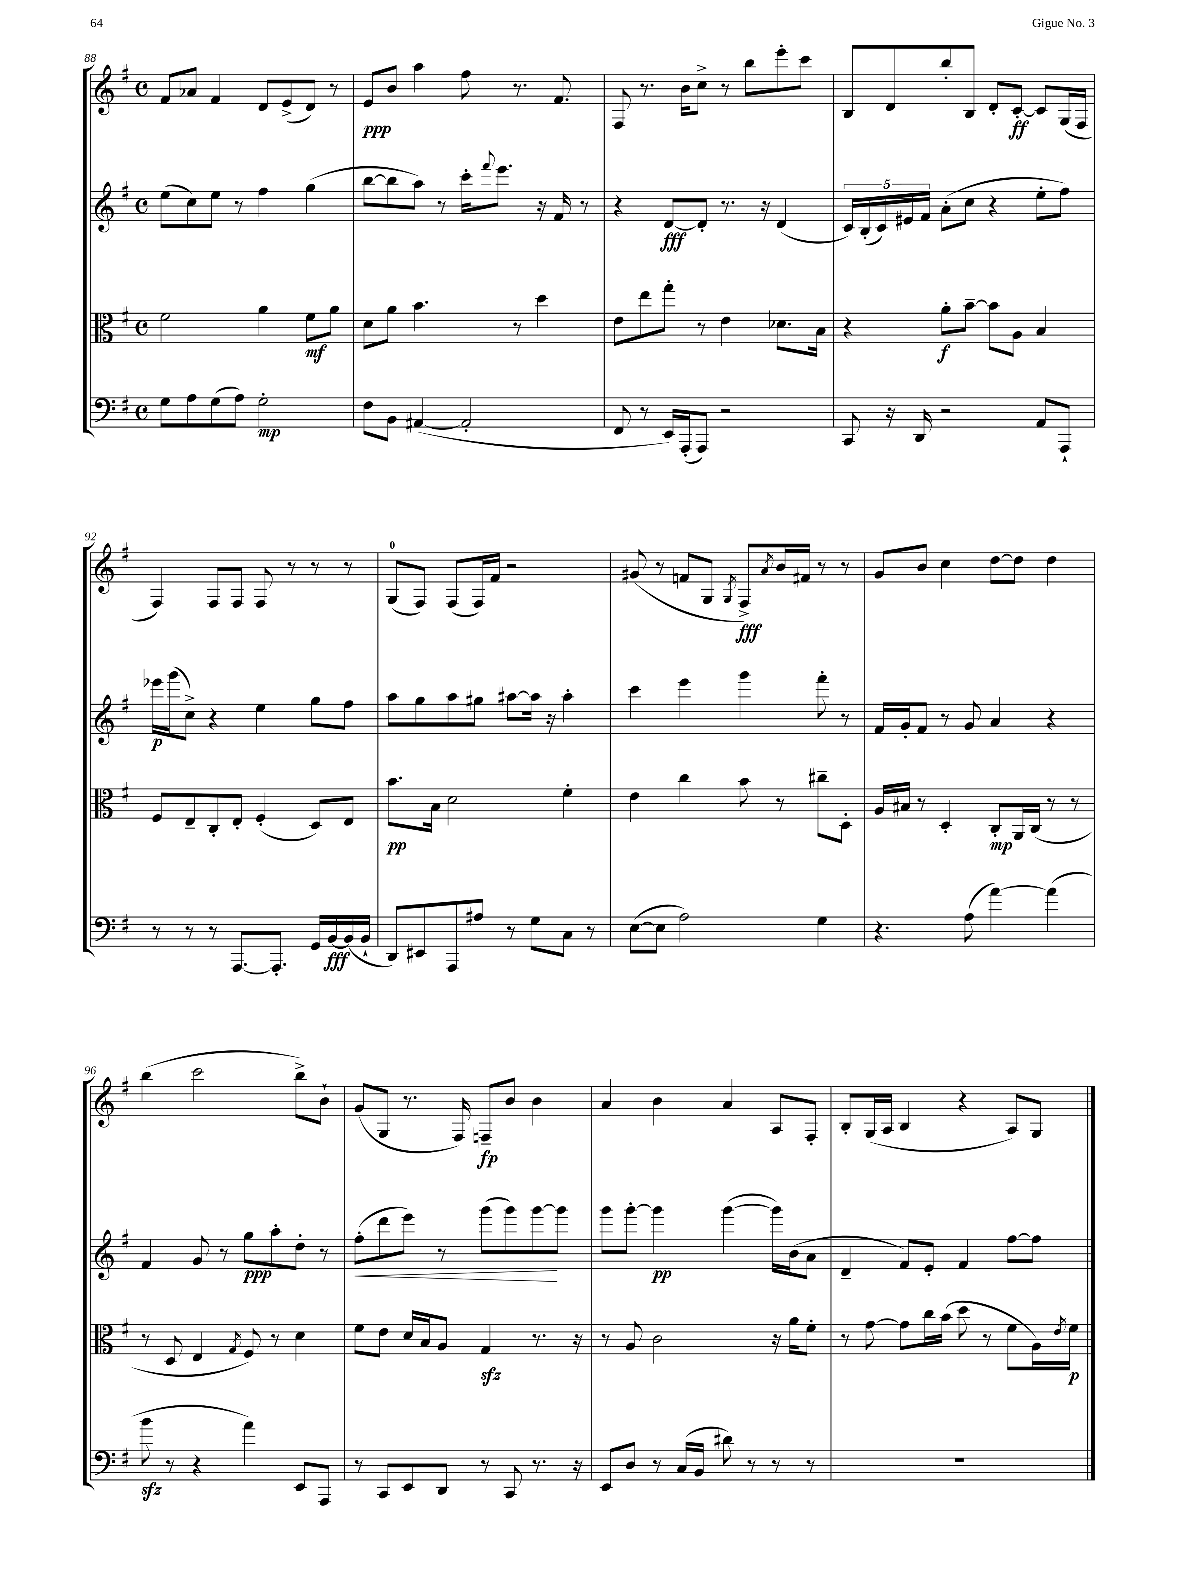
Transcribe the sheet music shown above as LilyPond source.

<<
\new StaffGroup <<
\new Staff = "s0" {
    \clef treble \key g \major \defaultTimeSignature \time 4/4
    fis'8 aes'8 fis'4 d'8 e'8->( d'8) r8 |
    e'8\ppp b'8 a''4 fis''8 r8. fis'8. |
    fis8 r8. b'16 c''8-> r8 b''8 e'''8-. c'''8 |
    b8 d'8 b''8-. b8 d'8-. c'8~-.\ff c'8 g16( fis16 |
    fis4) fis8 fis8 fis8 r8 r8 r8 |
    g8-0( fis8) fis8( fis16) fis'16 r2 |
    gis'8( r8 f'8 g8 \acciaccatura { g8 } fis8->\fff) \acciaccatura { a'8 } b'16 fis'16 r8 r8 |
    g'8 b'8 c''4 d''8~ d''8 d''4 |
    b''4( c'''2 b''8->) b'8-! |
    g'8( g8 r8. fis16) f8--\fp b'8 b'4 |
    a'4 b'4 a'4 a8 fis8-. |
    b8-. g16( a16 b4 r4 a8) g8 \bar "|." |
}
\new Staff = "s1" {
    \clef treble \key g \major \defaultTimeSignature \time 4/4
    e''8( c''8) e''8 r8 fis''4 g''4( |
    b''8~ b''8 a''8) r8 c'''16-. \appoggiatura { fis'''8 } e'''8. r16 fis'16 r8 |
    r4 d'8~\fff d'8-. r8. r16 d'4( |
    \tuplet 5/4 { c'16) b16-.( c'16) eis'16 fis'16 } a'8-.( c''8 r4 e''8-. fis''8) |
    ees'''16\p g'''16( c''8->) r4 e''4 g''8 fis''8 |
    a''8 g''8 a''8 gis''8 ais''8~ ais''16 r16 ais''4-. |
    c'''4 e'''4 g'''4 fis'''8-. r8 |
    fis'16 g'16-. fis'8 r8 g'8 a'4 r4 |
    fis'4 g'8 r8 g''8\ppp a''8-. d''8-. r8 |
    fis''8-.\<( d'''8 e'''8) r8 g'''8( g'''8) g'''8~\! g'''8 |
    g'''8 g'''8~-. g'''4\pp g'''4~( g'''16) b'16( a'8 |
    d'4-- fis'8) e'8-. fis'4 fis''8~ fis''8 \bar "|." |
}
\new Staff = "s2" {
    \clef alto \key g \major \defaultTimeSignature \time 4/4
    fis'2 a'4 fis'8\mf a'8 |
    d'8 a'8 b'4. r8 d''4 |
    e'8 e''8 g''8-. r8 e'4 des'8. b16 |
    r4 a'8-.\f b'8~-- b'8 a8 b4 |
    fis8 e8-- c8-. e8-. fis4-.( d8) e8 |
    b'8.\pp b16 d'2 fis'4-. |
    e'4 c''4 b'8 r8 cis''8-- d8-. |
    a16 bis16 r8 d4-. c8-.\mp a,16 c16( r8 r8 |
    r8 d8 e4 \acciaccatura { g8 } fis8) r8 d'4 |
    fis'8 e'8 d'16 b16 a8 g4\sfz r8. r16 |
    r8 a8 c'2 r16 a'16 fis'8-. |
    r8 g'8~ g'8 c''16 b'16( d''8 r8 fis'8 a16) \acciaccatura { e'8 } fis'16\p \bar "|." |
}
\new Staff = "s3" {
    \clef bass \key g \major \defaultTimeSignature \time 4/4
    g8 a8 g8( a8) g2-.\mp |
    fis8 b,8 ais,4~( ais,2-. |
    fis,8 r8 e,16) a,,16-.( a,,8) r2 |
    c,8 r16 d,16 r2 a,8 a,,8-! |
    r8 r8 r8 a,,8.~ a,,8.-. g,16 b,16~\fff b,16( b,16-! |
    d,8) eis,8 a,,8 ais8 r8 g8 c8 r8 |
    e8~( e8 a2) g4 |
    r4. a8( a'4~) a'4( |
    b'8\sfz r8 r4 a'4) e,8 a,,8 |
    r8 c,8 e,8 d,8 r8 c,8 r8. r16 |
    e,8 d8 r8 c16( b,16 dis'8) r8 r8 r8 |
    R1 \bar "|." |
}
>>
>>
\layout { \context { \Score currentBarNumber = #88 } }
